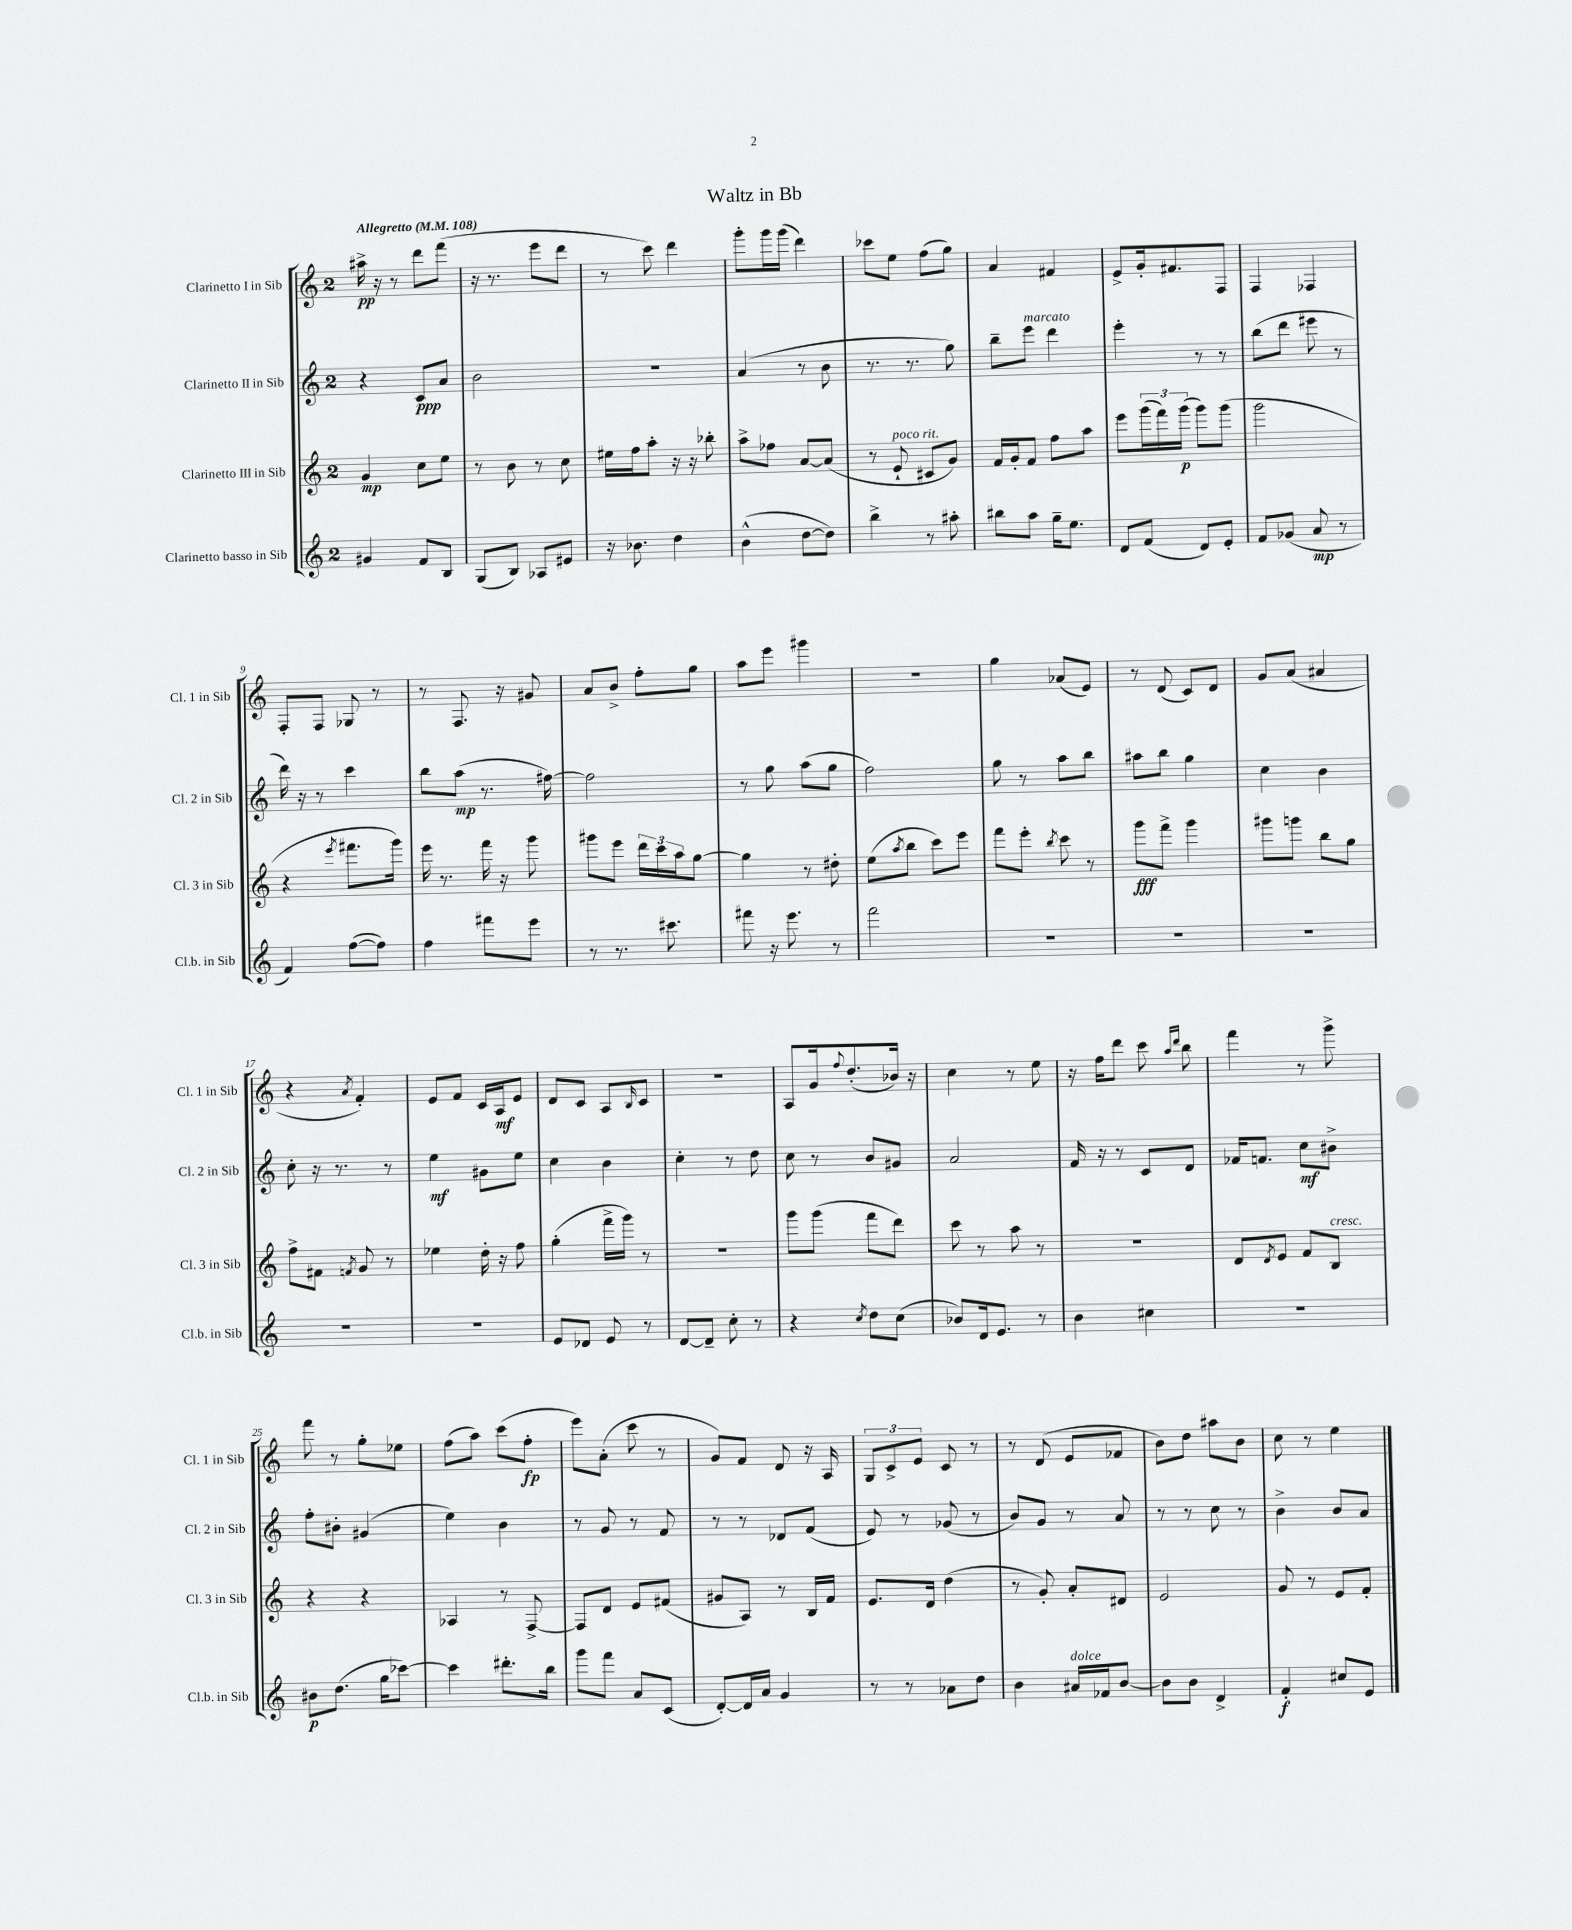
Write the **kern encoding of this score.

**kern	**dynam	**kern	**dynam	**kern	**dynam	**kern	**dynam
*part4	*part4	*part3	*part3	*part2	*part2	*part1	*part1
*staff4	*staff4	*staff3	*staff3	*staff2	*staff2	*staff1	*staff1
*I"Clarinetto basso in Sib	*	*I"Clarinetto III in Sib	*	*I"Clarinetto II in Sib	*	*I"Clarinetto I in Sib	*
*I'Cl.b. in Sib	*	*I'Cl. 3 in Sib	*	*I'Cl. 2 in Sib	*	*I'Cl. 1 in Sib	*
*clefG2	*	*clefG2	*	*clefG2	*	*clefG2	*
*k[]	*	*k[]	*	*k[]	*	*k[]	*
*M2/4	*	*M2/4	*	*M2/4	*	*M2/4	*
*MM108	*	*MM108	*	*MM108	*	*MM108	*
=1	=1	=1	=1	=1	=1	=1	=1
!	!	!	!	!	!	!LO:TX:a:B:t=Allegretto	!
4g#X/	.	4g/	mp	4r	.	16aa#X^\	pp
.	.	.	.	.	.	16r	.
.	.	.	.	.	.	8r	.
8f/L	.	8cc\L	.	8c/L	ppp	8ddd\L	.
8B/J	.	8ee\J	.	8a/J	.	(8fff\J	.
=2	=2	=2	=2	=2	=2	=2	=2
(8G/L	.	8r	.	2b\	.	16r	.
.	.	.	.	.	.	8.r	.
8B/J)	.	8b\	.	.	.	.	.
8A-X/L	.	8r	.	.	.	8eee\L	.
8e#X/J	.	8cc\	.	.	.	8ddd\J	.
=3	=3	=3	=3	=3	=3	=3	=3
16r	.	16ee#X\LL	.	2r	.	8r	.
8.b-X\	.	16ff\J	.	.	.	.	.
.	.	8aa'\J	.	.	.	8ccc\)	.
4dd\	.	16r	.	.	.	4ddd\	.
.	.	16r	.	.	.	.	.
.	.	8bb-X'\	.	.	.	.	.
=4	=4	=4	=4	=4	=4	=4	=4
(4b^^\	.	8aa^\L	.	(4a/	.	8ggg'\L	.
.	.	8ff-X\J	.	.	.	16ggg\L	.
.	.	.	.	.	.	(16ggg\JJ	.
[8dd\L	.	[8a/L	.	8r	.	4ddd\)	.
8dd\J])	.	(8a/J]	.	8b\	.	.	.
=5	=5	=5	=5	=5	=5	=5	=5
4bb^\	.	8r	.	8.r	.	8ccc-X\L	.
!	!	!LO:TX:a:i:t=poco rit.	!	!	!	!	!
.	.	8e`/	.	.	.	8ee\J	.
.	.	.	.	8.r	.	.	.
8r	.	8c#X/L	.	.	.	(8ff\L	.
8aa#X'\	.	8g/J)	.	8gg\)	.	8gg\J)	.
=6	=6	=6	=6	=6	=6	=6	=6
8bb#X\L	.	16f/LL	.	8bb~\L	.	4a/	.
.	.	16g'/J	.	.	.	.	.
!	!	!	!	!LO:TX:a:i:t=marcato	!	!	!
8aa\J	.	8f/J	.	8eee\J	.	.	.
16gg~\KL	.	8ff\L	.	4ddd\	.	4f#X/	.
8.ee\J	.	.	.	.	.	.	.
.	.	8aa\J	.	.	.	.	.
=7	=7	=7	=7	=7	=7	=7	=7
8d/L	.	8eee\L	.	4eee'\	.	8e^/L	.
(8f/J	.	(24ggg\L	.	.	.	16g'/k	.
.	.	24fff\)	.	.	.	.	.
.	.	.	.	.	.	8.f#X/	.
.	.	(24ggg\JJ	p	.	.	.	.
8d/L)	.	8ggg\L)	.	8r	.	.	.
8e'/J	.	(8ggg\J	.	8r	.	8F/J	.
=8	=8	=8	=8	=8	=8	=8	=8
8f/L	.	2ggg\	.	(8bb\L	.	4F/	.
(8g-X/J	.	.	.	8ddd\J	.	.	.
8a/	mp	.	.	8eee#X\	.	4F-X/	.
8r	.	.	.	8r	.	.	.
!!LO:LB:g=z
=9	=9	=9	=9	=9	=9	=9	=9
4f/)	.	4r	.	16ddd\)	.	8F'/L	.
.	.	.	.	16r	.	.	.
.	.	.	.	8r	.	8F/J	.
.	.	8qeee/	.	.	.	.	.
([8ff\L	.	8.fff#X\L	.	4ccc\	.	8G-X/	.
8ff\J])	.	.	.	.	.	8r	.
.	.	16ggg\Jk)	.	.	.	.	.
=10	=10	=10	=10	=10	=10	=10	=10
4ff\	.	16eee\	.	8bb\L	.	8r	.
.	.	8.r	.	.	.	.	.
.	.	.	.	(8aa\J	mp	8.F/	.
8fff#X\L	.	16fff\	.	8.r	.	.	.
.	.	16r	.	.	.	16r	.
8eee\J	.	8ggg\	.	.	.	8g#X/	.
.	.	.	.	[16ff#X\)	.	.	.
=11	=11	=11	=11	=11	=11	=11	=11
8r	.	8ggg#X\L	.	2ff#\]	.	8a/L	.
8.r	.	8eee\J	.	.	.	8b^/J	.
.	.	24ddd\LL	.	.	.	8ff'\L	.
.	.	24ccc\	.	.	.	.	.
8.ccc#X\	.	.	.	.	.	.	.
.	.	24aa\J	.	.	.	.	.
.	.	[8gg\J	.	.	.	8gg\J	.
=12	=12	=12	=12	=12	=12	=12	=12
8fff#X\	.	4gg\]	.	8r	.	8aa\L	.
16r	.	.	.	8gg\	.	8eee\J	.
8.eee\	.	.	.	.	.	.	.
.	.	8r	.	(8aa\L	.	4ggg#X\	.
8r	.	8dd#X'\	.	8gg\J	.	.	.
=13	=13	=13	=13	=13	=13	=13	=13
2fff\	.	(8ee\L	.	2ff\)	.	2r	.
.	.	8qaa/	.	.	.	.	.
.	.	8bb\J	.	.	.	.	.
.	.	8ccc\L)	.	.	.	.	.
.	.	8eee\J	.	.	.	.	.
=14	=14	=14	=14	=14	=14	=14	=14
2r	.	8fff\L	.	8gg\	.	4gg\	.
.	.	8eee'\J	.	8r	.	.	.
.	.	8qbb/	.	.	.	.	.
.	.	8ccc\	.	8aa\L	.	(8a-X/L	.
.	.	8r	.	8bb\J	.	8e/J)	.
=15	=15	=15	=15	=15	=15	=15	=15
2r	.	8ggg\L	fff	8aa#X\L	.	8r	.
.	.	8fff^\J	.	8bb\J	.	(8d/	.
.	.	4ggg\	.	4gg\	.	8c/L)	.
.	.	.	.	.	.	8d/J	.
=16	=16	=16	=16	=16	=16	=16	=16
2r	.	8ggg#X\L	.	4cc\	.	8g/L	.
.	.	8gggn\J	.	.	.	(8a/J	.
.	.	8bb\L	.	4b\	.	4a#X/	.
.	.	8gg\J	.	.	.	.	.
!!LO:LB:g=z
=17	=17	=17	=17	=17	=17	=17	=17
2r	.	8ff^\L	.	8cc'\	.	4r	.
.	.	8f#X\J	.	16r	.	.	.
.	.	.	.	8.r	.	.	.
.	.	8qfn/	.	.	.	8qa/	.
.	.	8g/	.	.	.	4f'/)	.
.	.	8r	.	8r	.	.	.
=18	=18	=18	=18	=18	=18	=18	=18
2r	.	4ee-X\	.	4ee\	mf	8e/L	.
.	.	.	.	.	.	8f/J	.
.	.	16dd'\	.	8g#X\L	.	16c/LL	.
.	.	16r	.	.	.	16A/J	mf
.	.	8ff\	.	8ee\J	.	8e/J	.
=19	=19	=19	=19	=19	=19	=19	=19
8e/L	.	(4gg'\	.	4cc\	.	8d/L	.
8d-X/J	.	.	.	.	.	8c/J	.
8e/	.	16fff^\LL	.	4b\	.	8A/L	.
.	.	16ggg\JJ)	.	.	.	.	.
.	.	.	.	.	.	16qqB/	.
8r	.	8r	.	.	.	8c/J	.
=20	=20	=20	=20	=20	=20	=20	=20
[8d/L	.	2r	.	4cc'\	.	2r	.
8d~/J]	.	.	.	.	.	.	.
8cc'\	.	.	.	8r	.	.	.
8r	.	.	.	8dd\	.	.	.
=21	=21	=21	=21	=21	=21	=21	=21
4r	.	8ggg\L	.	8cc\	.	8A/L	.
.	.	(8ggg\J	.	8r	.	16g/k	.
.	.	.	.	.	.	8qqff/	.
.	.	.	.	.	.	(8.dd'/	.
8qcc/	.	.	.	.	.	.	.
8dd\L	.	8fff\L	.	8b/L	.	.	.
(8cc\J	.	8ddd\J)	.	8g#X/J	.	16b-X/Jk)	.
.	.	.	.	.	.	16r	.
=22	=22	=22	=22	=22	=22	=22	=22
8b-X/L)	.	8ccc\	.	2a/	.	4cc\	.
16d/k	.	8r	.	.	.	.	.
8.e/J	.	.	.	.	.	.	.
.	.	8aa\	.	.	.	8r	.
8r	.	8r	.	.	.	8ee\	.
=23	=23	=23	=23	=23	=23	=23	=23
4b\	.	2r	.	16f/	.	16r	.
.	.	.	.	16r	.	16ff\KL	.
.	.	.	.	8r	.	8ddd\J	.
4cc#X\	.	.	.	8c/L	.	8ccc\	.
.	.	.	.	.	.	16qqaa/LL	.
.	.	.	.	.	.	16qqddd/JJ	.
.	.	.	.	8d/J	.	8bb\	.
=24	=24	=24	=24	=24	=24	=24	=24
2r	.	8d/L	.	16f-X/KL	.	4fff\	.
.	.	.	.	8.fn/J	.	.	.
.	.	8qd/	.	.	.	.	.
.	.	8e/J	.	.	.	.	.
.	.	8f/L	.	8cc\L	mf	8r	.
!	!	!LO:TX:a:i:t=cresc.	!	!	!	!	!
.	.	8B/J	.	8b#X^\J	.	8ggg^\	.
!!LO:LB:g=z
=25	=25	=25	=25	=25	=25	=25	=25
8b#X\L	p	4r	.	8ff'\L	.	8fff\	.
(8.dd\J	.	.	.	8b#X'\J	.	8r	.
.	.	4r	.	(4g#X/	.	8gg'\L	.
16gg\KL	.	.	.	.	.	.	.
[8ccc-X\J)	.	.	.	.	.	8ee-X\J	.
=26	=26	=26	=26	=26	=26	=26	=26
4ccc-\]	.	4A-X/	.	4ee\)	.	(8ff\L	.
.	.	.	.	.	.	8aa\J)	.
8.ddd#X'\L	.	8r	.	4b\	.	(8ccc\L	.
.	.	[8F^/	.	.	.	8ff'\J	fp
16bb\Jk	.	.	.	.	.	.	.
=27	=27	=27	=27	=27	=27	=27	=27
8ggg\L	.	8F/L]	.	8r	.	8eee\L)	.
8fff\J	.	8d/J	.	8g/	.	(8a'\J	.
8a/L	.	8e/L	.	8r	.	8ccc\	.
(8c/J	.	(8f#X/J	.	8f/	.	8r	.
=28	=28	=28	=28	=28	=28	=28	=28
[8d'/L)	.	8g#X/L	.	8r	.	8g/L)	.
16d/L]	.	8A/J)	.	8r	.	8f/J	.
16a/JJ	.	.	.	.	.	.	.
4g/	.	8r	.	8d-X/L	.	8d/	.
.	.	16B/LL	.	(8f/J	.	16r	.
.	.	16f/JJ	.	.	.	16A/	.
=29	=29	=29	=29	=29	=29	=29	=29
8r	.	8.e/L	.	8e/)	.	12G/L	.
.	.	.	.	.	.	12c^/	.
8r	.	.	.	8r	.	.	.
.	.	.	.	.	.	12e/J	.
.	.	16d/Jk	.	.	.	.	.
8a-X\L	.	(4dd\	.	(8g-X/	.	8c/	.
8dd\J	.	.	.	8r	.	8r	.
=30	=30	=30	=30	=30	=30	=30	=30
4b\	.	8r	.	8b/L)	.	8r	.
.	.	8g'/)	.	8g/J	.	(8d/	.
!LO:TX:a:i:t=dolce	!	!	!	!	!	!	!
16a#X/LL	.	8a'/L	.	8r	.	8e/L	.
16f-X/J	.	.	.	.	.	.	.
[8b/J	.	8d#X/J	.	8a/	.	8f-X/J	.
=31	=31	=31	=31	=31	=31	=31	=31
8b\L]	.	2e/	.	8r	.	8b\L)	.
8b\J	.	.	.	8r	.	8dd\J	.
4d^/	.	.	.	8cc\	.	8aa#X\L	.
.	.	.	.	8r	.	8b\J	.
=32	=32	=32	=32	=32	=32	=32	=32
4f'/	f	8g/	.	4b^\	.	8cc\	.
.	.	8r	.	.	.	8r	.
8cc#X/L	.	8e/L	.	8b/L	.	4ee\	.
8e/J	.	8f'/J	.	8a/J	.	.	.
==	==	==	==	==	==	==	==
*-	*-	*-	*-	*-	*-	*-	*-
